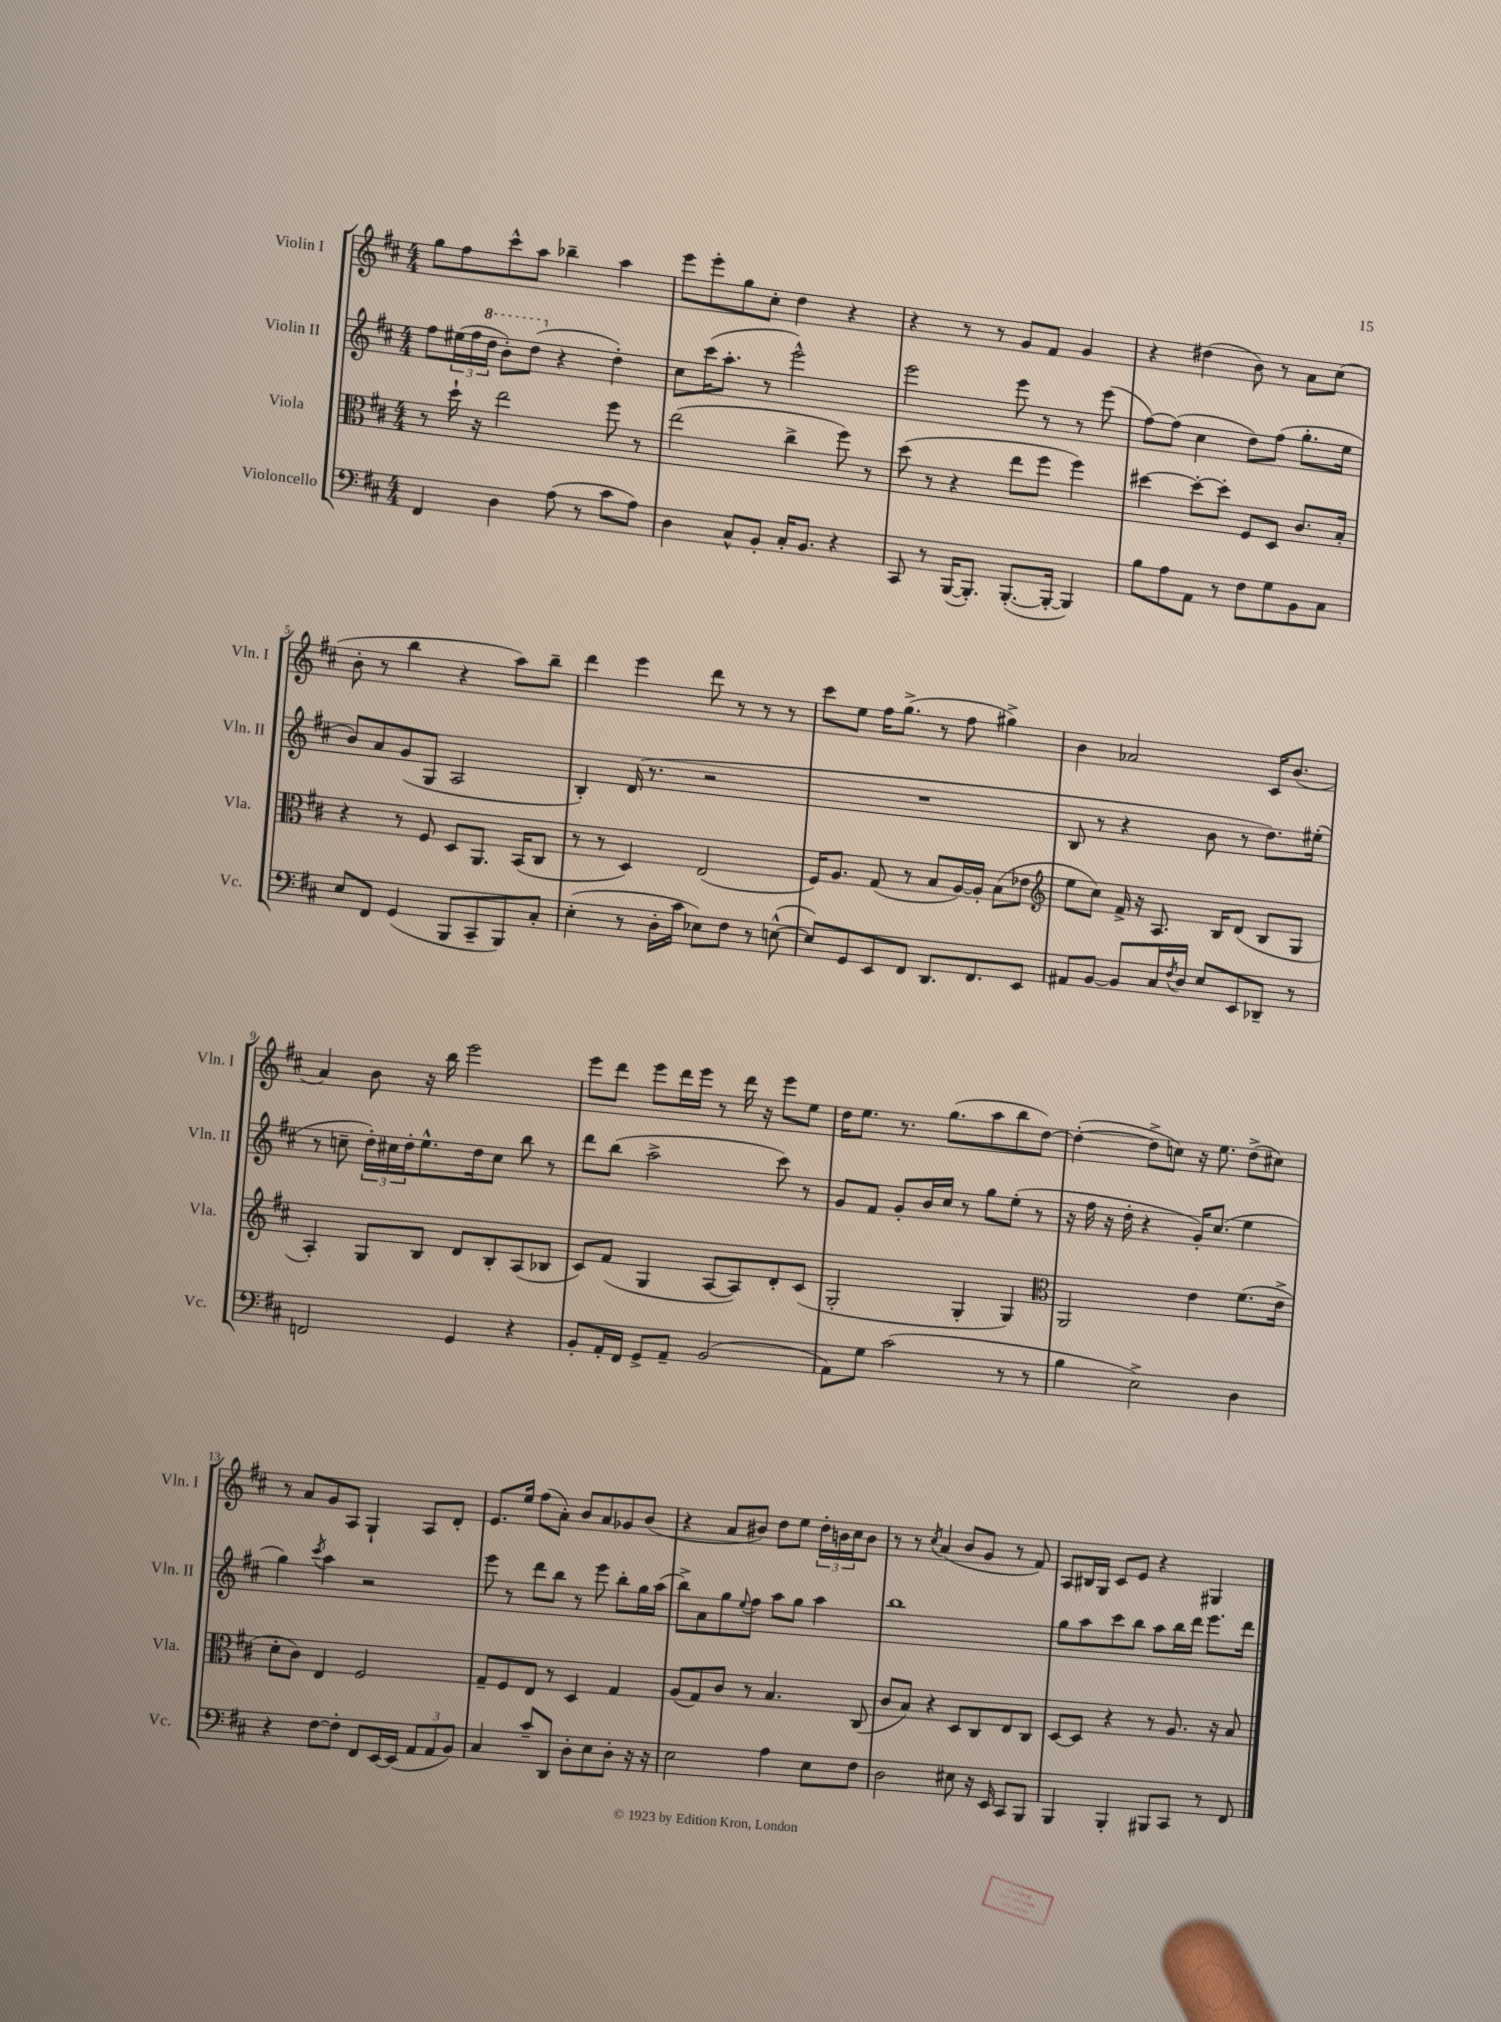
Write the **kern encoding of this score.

**kern	**kern	**kern	**kern
*part4	*part3	*part2	*part1
*staff4	*staff3	*staff2	*staff1
*I"Violoncello	*I"Viola	*I"Violin II	*I"Violin I
*I'Vc.	*I'Vla.	*I'Vln. II	*I'Vln. I
*clefF4	*clefC3	*clefG2	*clefG2
*k[f#c#]	*k[f#c#]	*k[f#c#]	*k[f#c#]
*M4/4	*M4/4	*M4/4	*M4/4
=1	=1	=1	=1
4FF#/	8r	8ff#\L	8gg\L
.	16dd`\	(24ee#X\L	8ff#\
.	.	24ff#\	.
.	16r	.	.
*	*	*8va	*
.	.	24ddd\JJ	.
4D\	2ee\	8bb'\L)	8ccc#^^\
.	.	(8ddd\J	8aa\J
*	*	*X8va	*
(8A\	.	4r	4bb-X~\
8r	.	.	.
8c#\L	8ff#\	4dd'\)	4aa\
8A\J)	8r	.	.
=2	=2	=2	=2
4D\	(2ee\	8cc#\L	8eee\L
.	.	(16ccc#\K	8eee'\
.	.	8.aa'\J	.
8C#^^/L	.	.	8gg\
8BB'/J	.	8r	8cc#'\J
16C#'/KL	4cc#^\	2eee^^\)	4dd\
8.BB/J	.	.	.
4r	8ff#\)	.	4r
.	8r	.	.
=3	=3	=3	=3
8CC#/	(8dd\	2eee\	4r
8r	8r	.	.
([16BBB/KL	4r	.	8r
8.BBB'/J])	.	.	.
.	.	.	8r
([8.BBB'/L	8ee\L	8eee\	8g/L
.	8ff#\J	8r	8f#/J
16BBB'/Jk_	.	.	.
4BBB/])	4ff#\)	8r	4g/
.	.	(8eee\	.
=4	=4	=4	=4
8B\L	[4dd#X\	[8ff#\L)	4r
8A\	.	(8ff#\J]	.
8AA\J	8dd#'\L_	4cc#\	(4dd#X\
8r	8dd#'\J]	.	.
8F#\L	8F#/L	8dd\L)	8b\)
8G\	8D/J	(8ff#\J	8r
8BB\	8.c#/L	8.gg'\L	8a\L
8C#\J	.	.	(8cc#\J
.	16B'/Jk	16ee\Jk	.
!!LO:LB:g=z
=5	=5	=5	=5
8E/L	4r	8b/L)	8b'\
8FF#/J	.	8a/	8r
(4GG/	8r	(8g/	4bb\
.	8F#/	8G/J	.
8BBB/L	8D/L	2A/	4r
8CC#~/	8.AA/J	.	.
8BBB/)	.	.	8aa\L)
.	(16BB/KL	.	.
8C#'/J	8C#/J	.	8bb~\J
=6	=6	=6	=6
(4E'\	8r	4B'/)	4ddd\
.	8r	.	.
8r	4D/)	(16d/	4eee\
.	.	8.r	.
16D'\LL	.	.	.
16c#\JJ	.	.	.
8E-X\L)	(2E/	2r	8ddd\
8F#\J	.	.	8r
8r	.	.	8r
([8En^^\	.	.	8r
=7	=7	=7	=7
8E/L])	16F#/KL)	1r	8ccc#\L
.	8.A/J	.	.
8GG/	.	.	8ee\J
8EE/	(8G/	.	16ff#\KL
.	.	.	(8.gg^\J
8FF#/J	8r	.	.
8.DD/L	8B/L	.	8r
.	[16A/L)	.	8ff#\
8.FF#/	16A'/JJ]	.	.
.	(8B\L	.	4gg#X^\)
8EE/J	8e-X\J	.	.
=8	=8	=8	=8
*	*clefG2	*	*
8AA#X/L	8ee\L	8B/	4b\
[8BB/J	8cc#\J)	8r	.
8BB/L]	16f#^/	4r	2a-X/
.	16r	.	.
16C#/L	8.A/	.	.
8qF#/	.	.	.
16D/JJ	.	.	.
8E/L	.	8b\	.
.	16B/KL	.	.
8EE/	(8d/J	8r	.
8DD-X~/J	8B/L	8.dd\L)	16c#/KL
.	.	.	(8.b/J
8r	8G/J	.	.
.	.	(16ee#X'\Jk	.
!!LO:LB:g=z
=9	=9	=9	=9
2FFn/	4A'/)	8r	4a/)
.	.	8ccn~\	.
.	8G/L	24dd'\LL)	8b\
.	.	24cc#X\	.
.	.	24dd'\J	.
.	8B/J	8.ee^^\	16r
.	.	.	16bb\
4GG/	8d/L	.	2eee\
.	.	16dd\k	.
.	8B'/	8cc#\J	.
4r	(8A/	8bb\	.
.	8B-X/J	8r	.
=10	=10	=10	=10
8BB'/L	8c#/L)	8ddd\L	8eee\L
16AA'/L	(8f#/J	(8bb\J	8ddd\J
16FF#/JJ	.	.	.
8GG^/L	4G/	2aa^\	8eee\L
8AA~/J	.	.	16ddd\L
.	.	.	16eee\JJ
(2BB/	[8A/L	.	8r
.	8A/])	.	16ddd\
.	.	.	16r
.	8d'/	8ccc#\)	8eee\L
.	(8c#/J	8r	8ee\J
=11	=11	=11	=11
8AA\L)	2G'/	8g/L	16dd\KL
.	.	.	8.ee\J
8G\J	.	8f#/J	.
(2c#\	.	8g'/L	8.r
.	.	16b/L	.
.	.	16cc#/JJ	(8.gg\L
.	4G'/	8r	.
.	.	8gg\L	8aa\
8r	4G/)	(8ee'\J	8bb\
8r	.	8r	[8dd\J)
=12	=12	=12	=12
*	*clefC3	*	*
4B\	2AA/	16r	(4dd'\_
.	.	16ff#\	.
.	.	16r	.
.	.	16dd'\	.
2E^\)	.	4r	8dd^\L]
.	.	.	8ccn\J)
.	4e\	16g'/KL)	16r
.	.	(8.cc#/J	8.ee\
4D\	(8.f#\L	4ee\	(8dd^\L
.	.	.	8cc#X\J)
.	16e^\Jk	.	.
!!LO:LB:g=z
=13	=13	=13	=13
4r	8d'\L	4gg\)	8r
.	8c#\J)	.	8a/L
.	.	8qccc#/	.
[8F#\L	4E/	4aa\	8g/
8F#'\J]	.	.	8A/J
8FF#/L	2F#/	2r	4G`/
[16EE/L	.	.	.
(16EE/JJ]	.	.	.
12AA/L	.	.	8A/L
12AA/	.	.	.
.	.	.	8d'/J
12BB/J)	.	.	.
=14	=14	=14	=14
4C#/	8G~/L	8eee\	8.e/L
.	8F#/	8r	.
.	.	.	16ee/Jk
8c#~/L	8E/J	8ddd\L	(8ff#\L
8DD/J	8r	8bb\J	8a'\J)
8D'\L	4D/	8r	8b/L
8E\	.	8eee\	8a/
8D'\J	4G/	8bb'\L	8g-X/
16r	.	16gg\L	(8b/J
16r	.	(16aa\JJ	.
=15	=15	=15	=15
2E\	(8A/L	8bb^\L)	4r
.	8G/)	8a\	.
.	8c#/J	8gg\	8a/L
.	.	8qqee/	.
.	8r	8ff#\J	8b#X/J)
4A\	4.B/	8aa\L	8dd\L
.	.	8gg\J	8ee\J
8E\L	.	4aa\	24dd'\LL
.	.	.	24bn\
.	.	.	24cc#\J
8F#\J	(8C#/	.	8b\J
=16	=16	=16	=16
2D\	8c#/L	1bb	8r
.	8B/J)	.	8r
.	.	.	8qcc#/
.	4r	.	(4a/
8E#X\	8D/L	.	8b/L
16r	8C#/	.	8g/J
16EE/	.	.	.
8CC#/L	8E/	.	8r
8BBB/J	8C#/J	.	8f#/)
=17	=17	=17	=17
4BBB/	[8D/L	8gg\L	8A/L
.	8D/J]	8aa\	16B#X/L
.	.	.	16G/JJ
4BBB'/	4r	8ccc#\	8c#/L
.	.	8bb\J	8e/J
8BBB#X/L	8r	8aa\L	4r
8CC#/J	8.A/	16bb\L	.
.	.	16ddd\JJ	.
8r	.	8.eee\L	4G#X/
.	16r	.	.
8FF#/	8B/	.	.
.	.	16ddd\Jk	.
==	==	==	==
*-	*-	*-	*-
